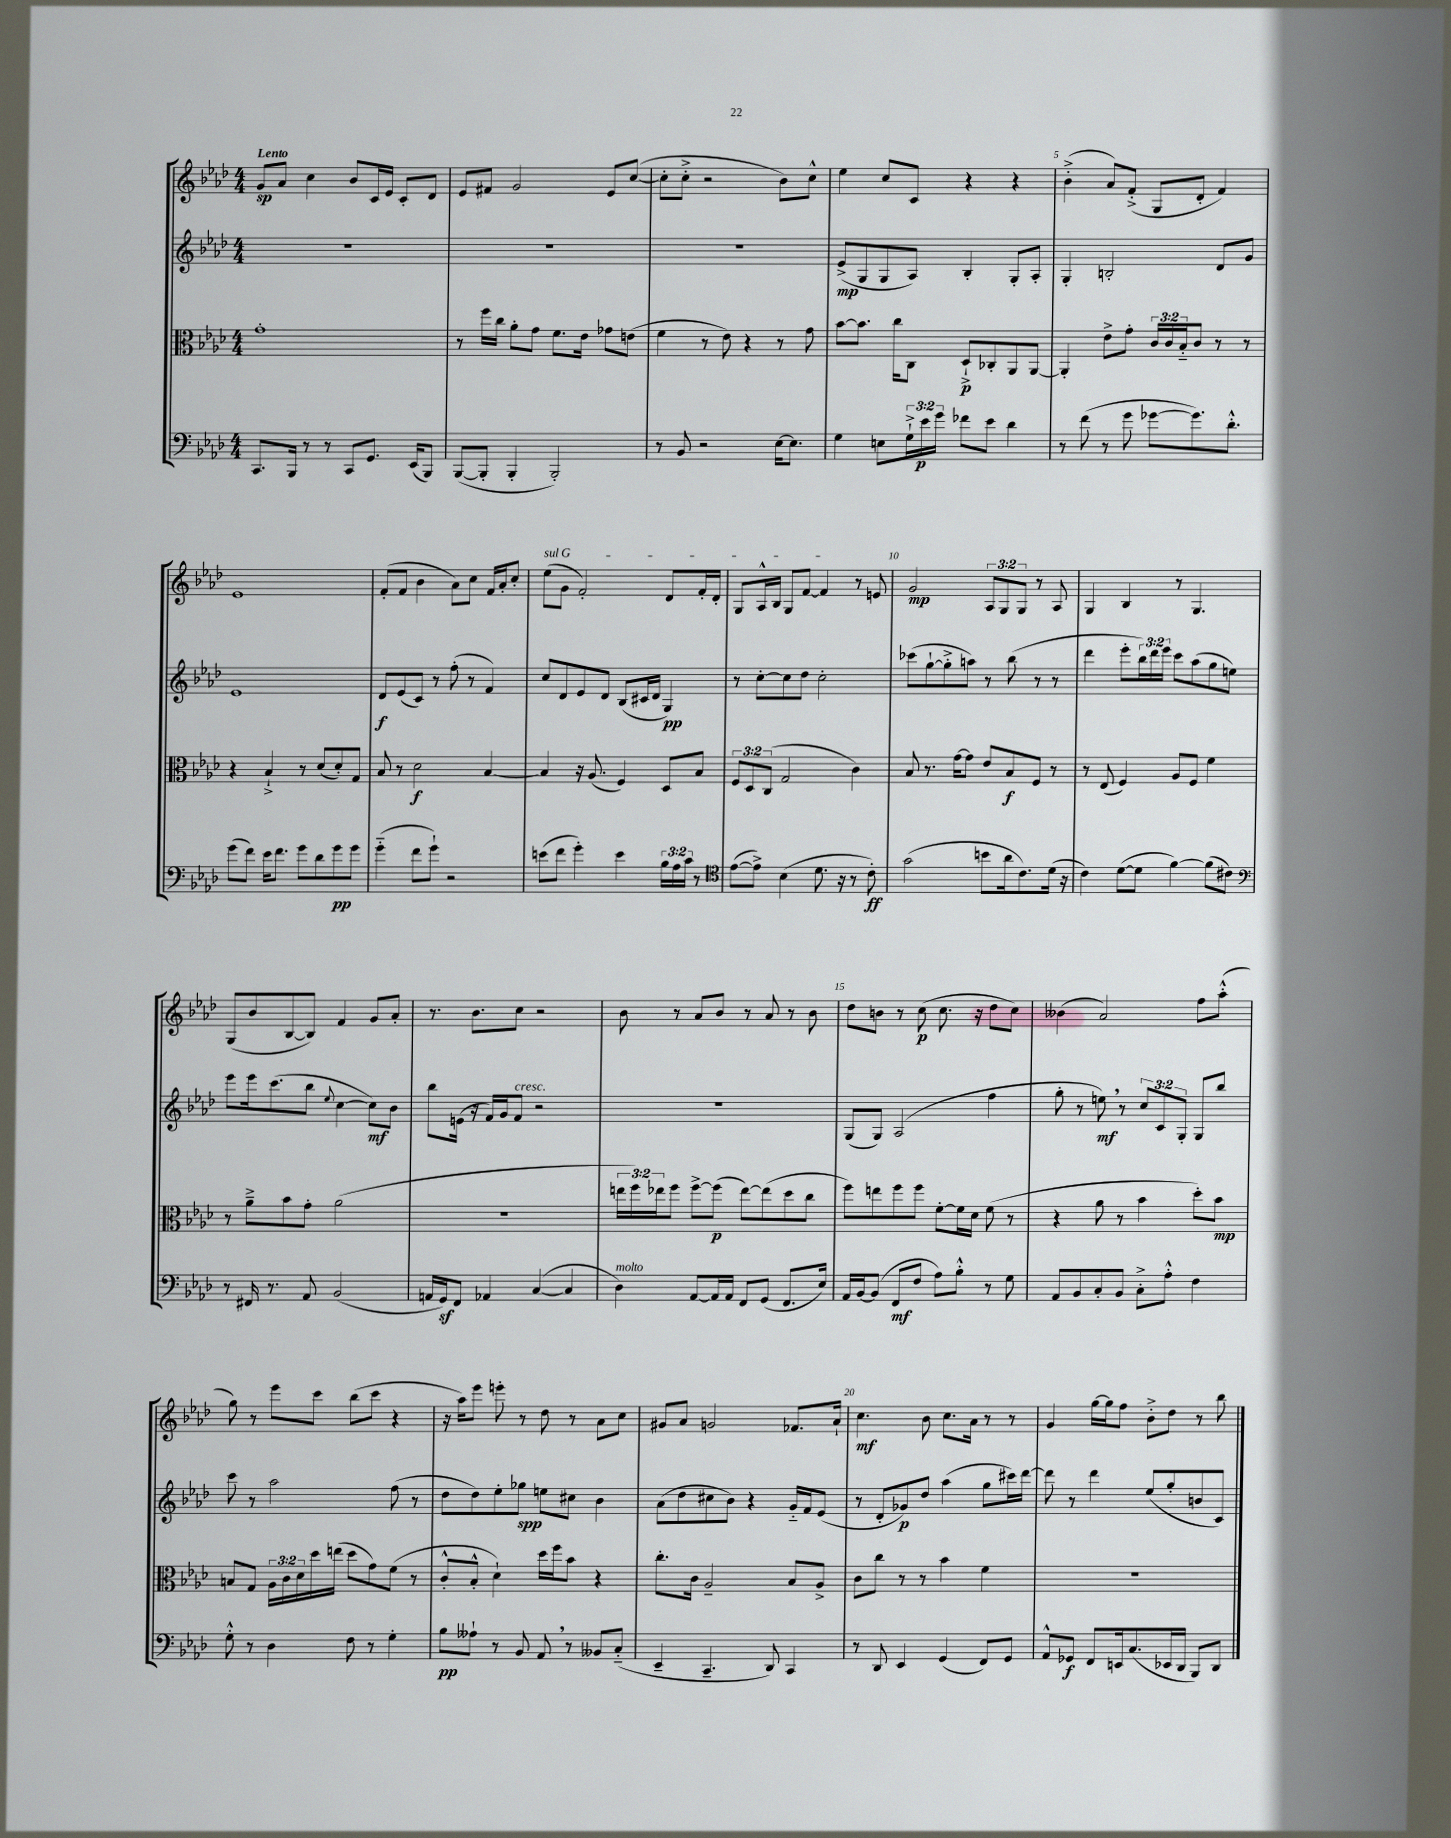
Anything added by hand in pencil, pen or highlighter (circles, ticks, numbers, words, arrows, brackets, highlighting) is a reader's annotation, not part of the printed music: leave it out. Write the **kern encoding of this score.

**kern	**kern	**kern	**kern
*staff4	*staff3	*staff2	*staff1
*clefF4	*clefC3	*clefG2	*clefG2
*k[b-e-a-d-]	*k[b-e-a-d-]	*k[b-e-a-d-]	*k[b-e-a-d-]
*M4/4	*M4/4	*M4/4	*M4/4
8.CC/L	1g'	1r	8g/L
.	.	.	8a-/J
16BBB-/Jk	.	.	.
8r	.	.	4cc\
8r	.	.	.
8CC/L	.	.	8b-/L
8.GG/J	.	.	16c/L
.	.	.	16e-/JJ
.	.	.	8c'/L
(16EE-/LK	.	.	.
8BBB-/J)	.	.	8d-/J
=	=	=	=
([8BBB-/L	8r	1r	8e-/L
8BBB-'/]J	16ff\LL	.	8f#/J
.	16cc\JJ	.	.
4BBB-'/	8a-'\L	.	2g/
.	8g\J	.	.
2BBB-'/)	8.f\L	.	.
.	16e-\Jk	.	.
.	8g-\L	.	8e-/L
.	(8e\J	.	([8cc/J
=	=	=	=
8r	4f\	1r	8cc'\]L
8BB-/	.	.	8cc'^\J
2r	8r	.	2r
.	8e-\)	.	.
.	4r	.	.
[16E-\LK	8r	.	8b-\L)
8.E-\]J	.	.	.
.	8g\	.	8cc^^\J
=	=	=	=
4G\	[8b-\L	(8e-^/L	4ee-\
.	8.b-\]J	8G/	.
8E\L	.	8G/	8cc/L
.	16cc\LK	.	.
24G`^\L	8C\J	8A-/J)	8c/J
24e-\	.	.	.
24g\JJ	.	.	.
8f-\L	8D-`^/L	4B-'/	4r
8e-\J	8C-'/	.	.
4d-\	8AA-/	8G'/L	4r
.	[8AA-/J	8A-'/J	.
=	=	=	=
8r	4AA-'/]	4G'/	(4b-'^\
(8f\	.	.	.
8r	8e-^\L	2B'/	8a-/L)
8g\	8g'\J	.	(8f'^/J
[8g-\L	24c/LL	.	8G/L
.	24c/	.	.
.	24B-'~/J	.	.
8.g-\])	8c/J	.	8d-'/J
.	8r	8d-/L	4f/)
8.d-'^^\J	.	.	.
.	8r	8g/J	.
=	=	=	=
(8g\L	4r	1e-	1e-
8f\J)	.	.	.
16e-\LK	4B-`^/	.	.
8.f\J	.	.	.
8g\L	8r	.	.
8d-\	(8d-/L	.	.
8g\	8d-'/)	.	.
8g\J	8G/J	.	.
=	=	=	=
(4g'~\	8B-/	8d-/L	(8f'/L
.	8r	(8e-/	8f/J
8f\L	2d-\	8c/J)	4b-\
8g`\J)	.	8r	.
2r	.	(8ff'\	8a-\L)
.	.	8r	8cc\J
.	[4B-/	4f/)	16f/LL
.	.	.	16a-'/J
.	.	.	8cc'/J
=	=	=	=
(8e\L	4B-/]	8cc/L	(8ee-\L
8f\J	.	8d-/	8g\J
4g'\)	16r	8e-/	2f'/)
.	(8.A-/	.	.
.	.	8d-/J	.
4e\	4F/)	(8B-/L	.
.	.	16c#/L	.
.	.	16d-/JJ	.
24B-\LL	8D-/L	4G/)	8d-/L
24A-\	.	.	.
24c\JJ	.	.	.
8r	8B-/J	.	16f'/L
.	.	.	16d-'/JJ
=	=	=	=
*clefC4	*	*	*
([8e-\L	12F/L	8r	8G/L
.	12D-/	.	.
8e-^\]J)	.	[8cc'\L	16A-^^/L
.	(12C/J	.	.
.	.	.	16B-/JJ
(4B-\	2G/	8cc\]	8G/L
.	.	8dd-\J	[8f/J
8.d-\	.	2cc'\	4f/]
16r	.	.	.
8r	4c\)	.	8r
8c'\)	.	.	8e/
=	=	=	=
(2g\	8B-/	(8ccc-\L	2g/
.	8.r	[8gg`\	.
.	.	8gg'^\]	.
.	[16g\LK	.	.
.	8g\]J	8aa\J)	.
8b\L	8e-/L	8r	12A-/L
.	.	.	12G/
16a-\k	8B-/	(8bb-\	.
.	.	.	12G/J
8.c\)	.	.	.
.	8F/J	8r	8r
(16d-\Jk	8r	8r	8A-/
16r	.	.	.
=	=	=	=
4c\)	8r	4ddd-\	4G/
.	(8E-/	.	.
([8d-\L	4F/)	8eee-'\L	4B-/
8d-\]J	.	24bb-\L)	.
.	.	24ddd-\	.
.	.	24eee-\JJ	.
[4f\)	8A-/L	8ccc\L	8r
.	8F/J	(8aa-\	4.G/
(8f\]L	4f\	8gg\	.
8c#\J)	.	8ee\J)	.
=	=	=	=
*clefF4	*	*	*
8r	8r	8eee-\L	(8G/L
16FF#/	8a-~^\L	16eee-\k	8b-/
8.r	.	(8.ccc\	.
.	8b-\	.	[8B-/
8AA-/	8g'\J	8bb-\J	8B-/]J)
.	.	8qqee-/	.
(2BB-/	(2a-\	[4cc\	4f/
.	.	8cc\]L)	8g/L
.	.	8b-\J	8a-'/J
=	=	=	=
16AA/LL	1r	8bb-\L	8.r
16GG/J)	.	.	.
8FF/J	.	(16e\Jk	.
.	.	16r	8.b-\L
4AA-/	.	16f/LL)	.
.	.	16g/J	.
.	.	8f/J	8cc\J
([4C/	.	2r	2r
4C/]	.	.	.
=	=	=	=
4D-\)	24ee\LL	1r	8b-\
.	24ff\)	.	.
.	24ee-\J	.	.
.	8ff\J	.	8r
[8AA-/L	[8ff^\L	.	8a-/L
16AA-/]L	(8ff\]J	.	8b-/J
16AA-/JJ	.	.	.
8FF/L	[8ee-\L)	.	8r
(8GG/J	(8ee-\]	.	8a-/
8.FF/L	8dd-\	.	8r
.	8cc\J	.	8b-\
16E-/Jk)	.	.	.
=	=	=	=
16AA-/LL	8ff\L)	(8G/L	8dd-\L
[16BB-/J	.	.	.
(8BB-/]J	8ee\	8G/J)	8b\J
8FF/L	8ff\	(2A-/	8r
8F/J	8ff\J	.	(8cc\
8A-\L)	[8f'\L	.	8.cc\
8B-'^^\J	16f\]L	.	.
.	16d-\JJ	.	16r
8r	(8f\	4ff\	8dd-\L
8G\	8r	.	8cc\J)
=	=	=	=
8AA-/L	4r	8gg'\	(4b--\
8BB-/	.	8r	.
8C'/	8a-\	8ee\)	2a-/)
8BB-/J	8r	8r	.
8C'^\L	4b-\	12cc/L	.
.	.	12c/	.
8A-'^^\J	.	.	.
.	.	12G'/J	.
4F\	8dd-'\L)	8G/L	8ff\L
.	8b-\J	8bb-/J	(8aa-'^^\J
=	=	=	=
8G'^^\	8B/L	8ccc\	8gg\)
8r	8G/J	8r	8r
4D-\	24A-\LL	2aa-\	8eee-\L
.	24c\	.	.
.	24d-\	.	.
.	16dd-\	.	8ccc\J
.	(16ee\JJ	.	.
8F\	8dd-\L	.	(8bb-\L
8r	8g\)	.	8ccc\J
4G'\	(8f\J	(8ff\	4r
.	8r	8r	.
=	=	=	=
8B-\L	8c'^^/L	8dd-\L	16r
.	.	.	16aa-\LK)
8A--`\J	8B-'^^/J	8dd-\)	8eee-\J
8r	4d-`\)	8ee-'\	8eee'\
8BB-/	.	8gg-\J	8r
8AA-/	16dd-\LL	8ee\L	8dd-\
.	16ff\J	.	.
8r	8b-\J	8cc#\J	8r
8BB--/L	4r	4b-\	8a-\L
(8C'~/J	.	.	8cc\J
=	=	=	=
4EE-~/	8.cc'\L	(8a-\L	8g#/L
.	.	8dd-\	8a-/J
.	16c\Jk	.	.
4.CC~/	2A-~/	8cc#\	2g/
.	.	8b-\J)	.
.	.	4r	.
8DD-/)	.	.	.
4CC/	8B-/L	16g'~/LL	8.f-/L
.	.	16f/J	.
.	8A-^/J	(8e-/J	.
.	.	.	16a-`/Jk
=	=	=	=
8r	8c\L	8r	4.cc\
8DD-/	8cc\J	8d-'/L	.
4EE-/	8r	8g-/)	.
.	8r	8dd-/J	8b-\
(4GG/	4b-\	(4aa-\	8.cc\L
.	.	.	16a-\Jk
8FF/L)	4f\	8gg\L	8r
8GG/J	.	16ccc#\L)	8r
.	.	[16ddd-\JJ	.
=	=	=	=
8AA-^^/L	1r	8ddd-\]	4g/
8GG-/J	.	8r	.
8FF/L	.	4ddd-\	[16gg\LL
.	.	.	16gg\]J
16EE/k	.	.	8ff\J
(8.C/	.	.	.
.	.	(8ee-/L	8b-'^\L
16EE-/L	.	8gg'/	8dd-\J
16DD-/JJ	.	.	.
8BBB-/L)	.	8b/	8r
8DD-/J	.	8c/J)	8bb-\
==	==	==	==
*-	*-	*-	*-
